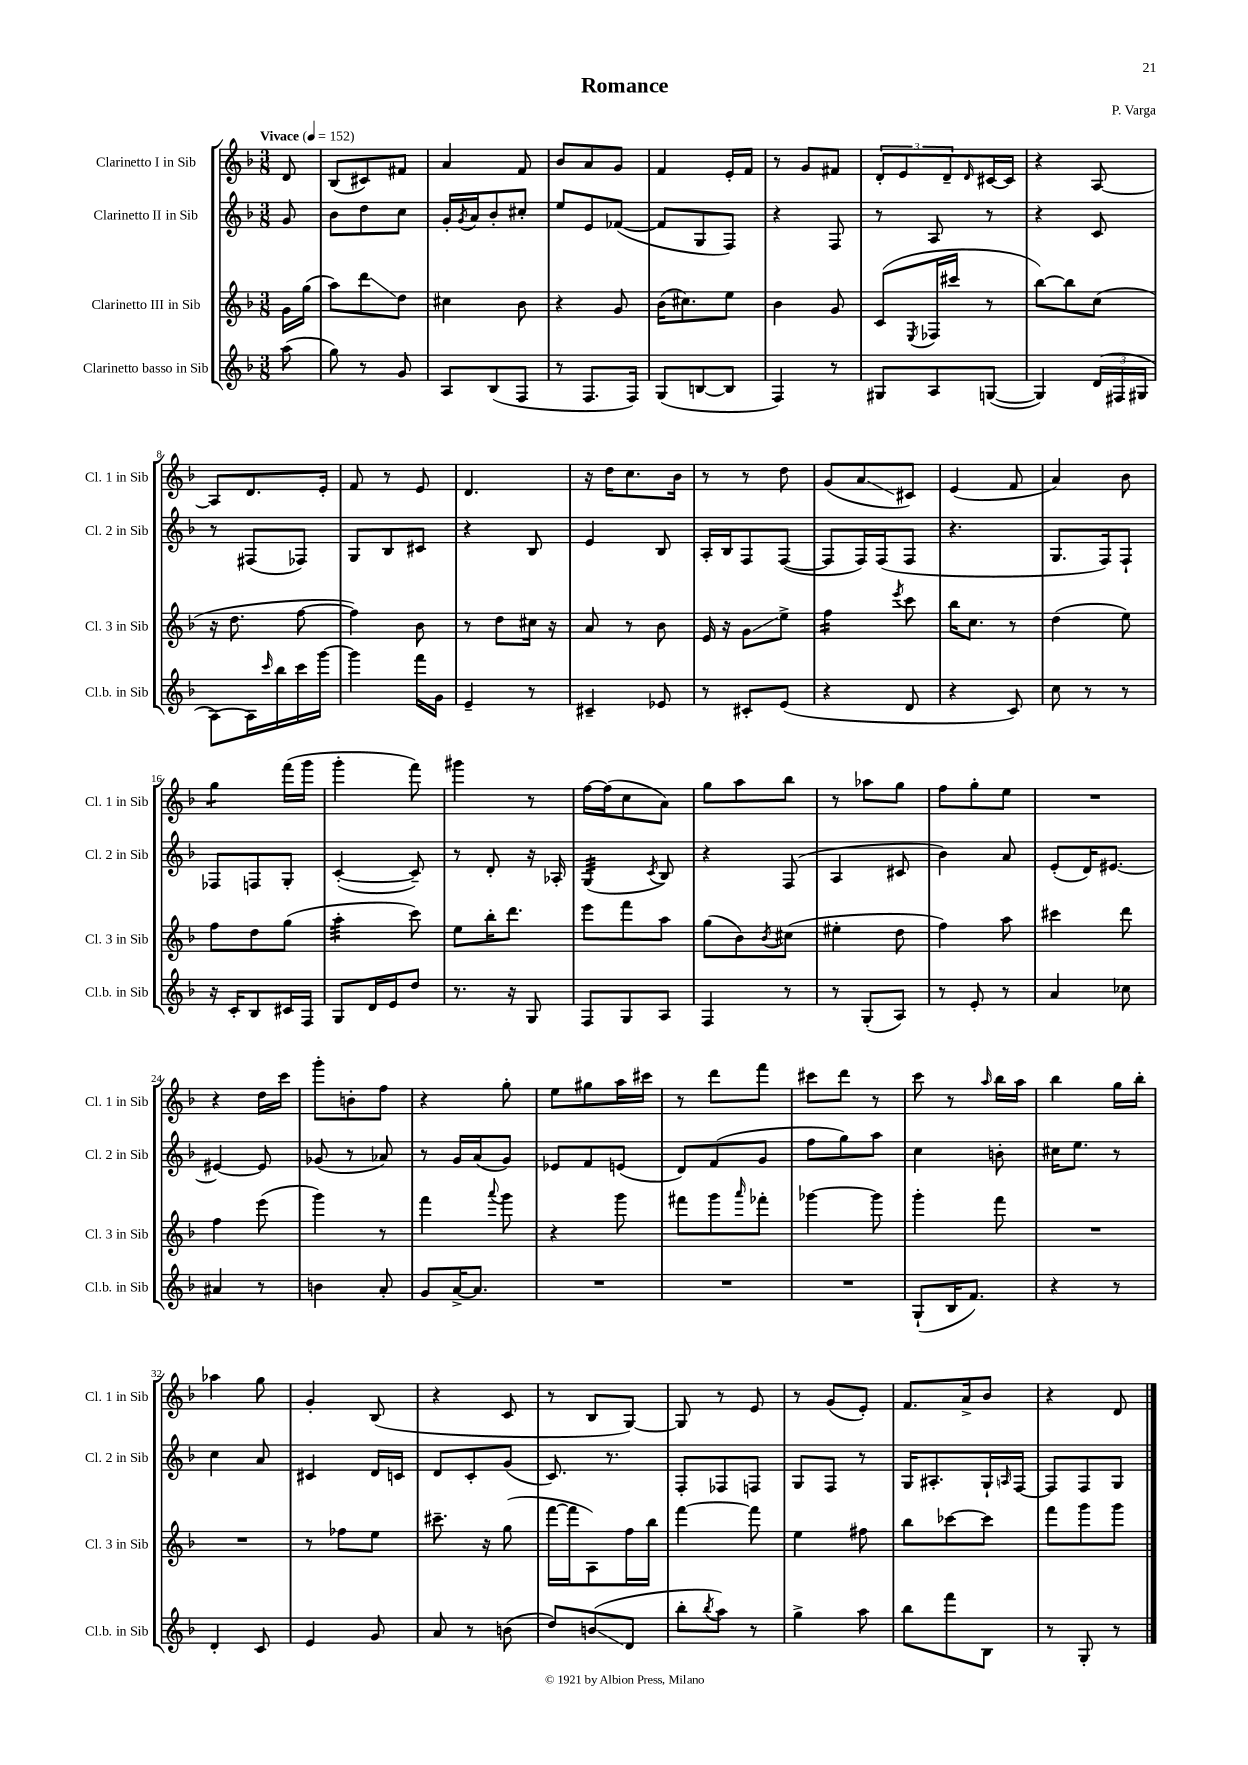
\header { title = "Romance" composer = "P. Varga" }
<<
\new StaffGroup <<
\new Staff = "s0" \with { instrumentName = "Clarinetto I in Sib" shortInstrumentName = "Cl. 1 in Sib" } {
    \clef treble \key f \major \numericTimeSignature \time 3/8 \partial 8 \tempo "Vivace" 4 = 152
    d'8 |
    bes8( cis'8) fis'8 |
    a'4 f'8 |
    bes'8 a'8 g'8 |
    f'4 e'16-. f'16 |
    r8 g'8 fis'8 |
    \tuplet 3/2 { d'8-. e'8 d'8-- } \grace { d'16 } cis'16~ cis'16 |
    r4 a8~ |
    a8 d'8. e'16-. |
    f'8 r8 e'8 |
    d'4. |
    r16 d''16 c''8. bes'16 |
    r8 r8 d''8 |
    g'8( a'8\glissando cis'8) |
    e'4( f'8 |
    a'4) bes'8 |
    g''4:8 f'''16( g'''16 |
    g'''4-. f'''8) |
    gis'''4 r8 |
    f''16~ f''16( c''8 a'8) |
    g''8 a''8 bes''8 |
    r8 aes''8 g''8 |
    f''8 g''8-. e''8 |
    R4. |
    r4 d''16 c'''16 |
    g'''8-. b'8-. f''8 |
    r4 g''8-. |
    e''8 gis''8 a''16 cis'''16 |
    r8 d'''8 f'''8 |
    cis'''8 d'''8 r8 |
    c'''8 r8 \grace { a''16 } bes''16 a''16 |
    bes''4 g''16 bes''16-. |
    aes''4 g''8 |
    g'4-. bes8( |
    r4 c'8 |
    r8 bes8 g8~) |
    g8 r8 e'8 |
    r8 g'8( e'8-.) |
    f'8. a'16-> bes'8 |
    r4 d'8 \bar "|." |
}
\new Staff = "s1" \with { instrumentName = "Clarinetto II in Sib" shortInstrumentName = "Cl. 2 in Sib" } {
    \clef treble \key f \major \numericTimeSignature \time 3/8 \partial 8
    g'8 |
    bes'8 d''8 c''8 |
    g'16-. \acciaccatura { g'8 } a'16 bes'8-. cis''8-. |
    e''8 e'8 fes'8~( |
    fes'8 g8 f8) |
    r4 f8 |
    r8 a8 r8 |
    r4 c'8 |
    r8 fis8( fes8) |
    g8 bes8 cis'8 |
    r4 bes8 |
    e'4 bes8 |
    a16-. bes16 f8 f8~( |
    f8 f16) f16( f8 |
    r4. |
    g8. f16) f8-! |
    fes8 f8 g8-. |
    c'4~-.( c'8--) |
    r8 d'8-. r16 aes16-. |
    g4:32( \acciaccatura { c'8 } bes8) |
    r4 f8( |
    a4 cis'8 |
    bes'4) a'8 |
    e'8-.( d'16) eis'8.~ |
    eis'4~ eis'8 |
    ges'8( r8 aes'8) |
    r8 g'16 a'16( g'8) |
    ees'8 f'8 e'8( |
    d'8) f'8( g'8 |
    f''8 g''8) a''8 |
    c''4 b'8-. |
    cis''16 e''8. r8 |
    c''4 a'8 |
    cis'4 d'16 c'16 |
    d'8 c'8-. g'8( |
    c'8.) r8. |
    f8-. fes8 f8 |
    g8 f8 r8 |
    g16 ais8.-. g16-! \grace { a16 } f16~ |
    f8 f8 g8 \bar "|." |
}
\new Staff = "s2" \with { instrumentName = "Clarinetto III in Sib" shortInstrumentName = "Cl. 3 in Sib" } {
    \clef treble \key f \major \numericTimeSignature \time 3/8 \partial 8
    g'16 g''16( |
    a''8) d'''8\glissando d''8 |
    cis''4 bes'8 |
    r4 g'8 |
    bes'16( cis''8.) e''8 |
    bes'4 g'8 |
    c'8( \acciaccatura { e8 } fes16 cis'''16 r8 |
    bes''8~) bes''8 c''8( |
    r16 d''8. f''8~ |
    f''4) bes'8 |
    r8 d''8 cis''16 r16 |
    a'8 r8 bes'8 |
    e'16 r16 g'8\glissando e''8-> |
    f''4:16 \acciaccatura { e'''8 } c'''8 |
    bes''16 c''8. r8 |
    d''4( e''8) |
    f''8 d''8 g''8( |
    a''4:32-. c'''8) |
    e''8 bes''16-. d'''8. |
    e'''8 f'''8 a''8 |
    g''8( bes'8) \acciaccatura { bes'8 } cis''8( |
    eis''4-. d''8 |
    f''4) a''8 |
    cis'''4 d'''8 |
    f''4 e'''8( |
    g'''4) r8 |
    f'''4 \appoggiatura { a'''8 } g'''8 |
    r4 g'''8 |
    fis'''8 g'''8 \grace { a'''16 } fes'''8-. |
    ges'''4~ ges'''8 |
    g'''4-. f'''8 |
    R4. |
    R4. |
    r8 fes''8 e''8 |
    cis'''8.-- r16 g''8( |
    f'''16~ f'''16 a8) f''16 bes''16 |
    f'''4~ f'''8 |
    e''4 fis''8 |
    bes''8 ces'''8~ ces'''8 |
    f'''8 g'''8 g'''8 \bar "|." |
}
\new Staff = "s3" \with { instrumentName = "Clarinetto basso in Sib" shortInstrumentName = "Cl.b. in Sib" } {
    \clef treble \key f \major \numericTimeSignature \time 3/8 \partial 8
    a''8( |
    g''8) r8 g'8 |
    a8 bes8( f8 |
    r8 f8. f16) |
    g8( b8~ b8 |
    f4) r8 |
    gis8 a8 g8~( |
    g4) \tuplet 3/2 { d'16( fis16 gis16 } |
    a8~) a16 \grace { c'''16 } bes''16 c'''16 g'''16~ |
    g'''4 f'''16 g'16 |
    e'4-- r8 |
    cis'4-- ees'8 |
    r8 cis'8-. e'8( |
    r4 d'8 |
    r4 c'8) |
    c''8 r8 r8 |
    r16 c'16-. bes8 cis'16 f16 |
    g8 d'16 e'16 d''8 |
    r8. r16 g8 |
    f8 g8 a8 |
    f4 r8 |
    r8 g8-.( a8) |
    r8 e'8-. r8 |
    a'4 ces''8 |
    ais'4 r8 |
    b'4 a'8-. |
    g'8 a'16~-> a'8. |
    R4. |
    R4. |
    R4. |
    g8-!( bes16 f'8.) |
    r4 r8 |
    d'4-. c'8 |
    e'4 g'8 |
    a'8 r8 b'8( |
    d''8) b'8\glissando( d'8 |
    bes''8-. \acciaccatura { bes''8 } a''8) r8 |
    g''4-> a''8 |
    bes''8 f'''8 bes8 |
    r8 g8-. r8 \bar "|." |
}
>>
>>
